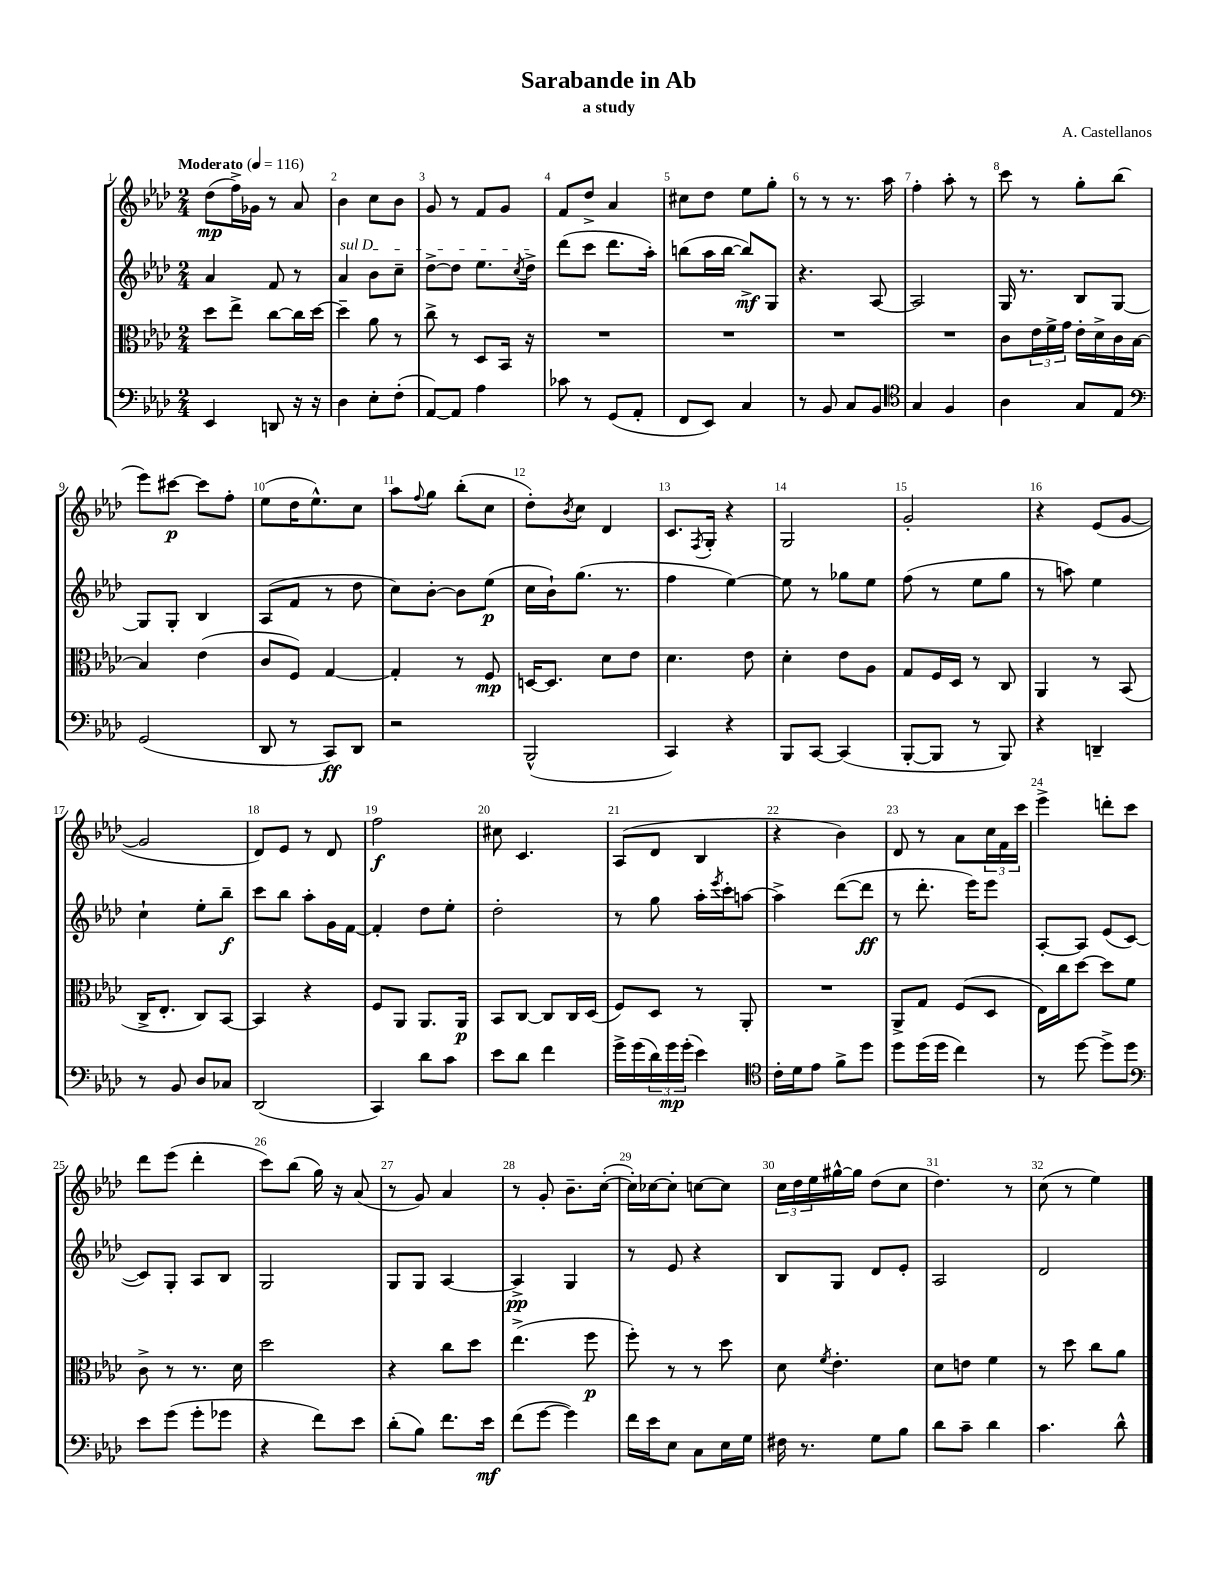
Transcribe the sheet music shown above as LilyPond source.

\header { title = "Sarabande in Ab" composer = "A. Castellanos" subtitle = "a study" }
<<
\new StaffGroup <<
\new Staff = "s0" {
    \clef treble \key aes \major \numericTimeSignature \time 2/4 \tempo "Moderato" 4 = 116
    des''8\mp( f''16->) ges'16 r8 aes'8 |
    bes'4 c''8 bes'8 |
    g'8 r8 f'8 g'8 |
    f'8 des''8-> aes'4 |
    cis''8 des''8 ees''8 g''8-. |
    r8 r8 r8. aes''16 |
    f''4-. aes''8-. r8 |
    c'''8 r8 g''8-. bes''8( |
    ees'''8) cis'''8~\p cis'''8 f''8-. |
    ees''8( des''16 ees''8.-^) c''8 |
    aes''8 \appoggiatura { f''8 } g''8 bes''8-.( c''8 |
    des''8-.) \acciaccatura { bes'8 } c''8 des'4 |
    c'8. \acciaccatura { f8 } g16-. r4 |
    g2 |
    g'2-. |
    r4 ees'8( g'8~ |
    g'2 |
    des'8) ees'8 r8 des'8 |
    f''2\f |
    cis''8 c'4. |
    aes8( des'8 bes4 |
    r4 bes'4) |
    des'8 r8 aes'8 \tuplet 3/2 { c''16 f'16 c'''16 } |
    ees'''4-> d'''8-. c'''8 |
    des'''8 ees'''8( des'''4-. |
    c'''8) bes''8( g''16) r16 aes'8( |
    r8 g'8) aes'4 |
    r8 g'8-. bes'8.-- c''16~-.( |
    c''16-.) ces''16~ ces''8-. c''8~ c''8 |
    \tuplet 3/2 { c''16 des''16 ees''16 } gis''16~-^ gis''16 des''8( c''8 |
    des''4.) r8 |
    c''8( r8 ees''4) \bar "|." |
}
\new Staff = "s1" {
    \clef treble \key aes \major \numericTimeSignature \time 2/4
    aes'4 f'8 r8 |
    \once \override TextSpanner.bound-details.left.text = \markup { \italic "sul D" } aes'4\startTextSpan bes'8 c''8-- |
    des''8~-> des''8 ees''8. \acciaccatura { c''8 } des''16->\stopTextSpan |
    des'''8( c'''8 des'''8. aes''16-.) |
    b''8( aes''16 b''16~ b''8->\mf) g8 |
    r4. aes8~ |
    aes2 |
    g16 r8. bes8 g8~ |
    g8 g8-. bes4 |
    aes8( f'8 r8 des''8 |
    c''8) bes'8~-. bes'8 ees''8\p( |
    c''16 bes'16-!) g''8.( r8. |
    f''4 ees''4~) |
    ees''8 r8 ges''8 ees''8 |
    f''8( r8 ees''8 g''8 |
    r8 a''8) ees''4 |
    c''4-! ees''8-. bes''8--\f |
    c'''8 bes''8 aes''8-. g'16 f'16~ |
    f'4-. des''8 ees''8-. |
    des''2-. |
    r8 g''8 aes''16-. \acciaccatura { ees'''8 } c'''16-. a''8~ |
    a''4-> des'''8~( des'''8\ff |
    r8 des'''8.-. ees'''16) ees'''8 |
    aes8~-. aes8 ees'8( c'8~ |
    c'8) g8-. aes8 bes8 |
    g2 |
    g8 g8 aes4~ |
    aes4->\pp g4 |
    r8 ees'8 r4 |
    bes8 g8 des'8 ees'8-. |
    aes2 |
    des'2 \bar "|." |
}
\new Staff = "s2" {
    \clef alto \key aes \major \numericTimeSignature \time 2/4
    des''8 ees''8-> c''8~ c''16 des''16~ |
    des''4-- aes'8 r8 |
    c''8-> r8 des8 bes,16 r16 |
    R2 |
    R2 |
    R2 |
    R2 |
    c'8 \tuplet 3/2 { ees'16 f'16-> g'16 } ees'16-. des'16-> c'16 bes16~ |
    bes4 ees'4( |
    c'8 f8) g4~ |
    g4-. r8 f8\mp |
    d16~ d8. des'8 ees'8 |
    des'4. ees'8 |
    des'4-. ees'8 aes8 |
    g8 f16 des16 r8 c8 |
    aes,4 r8 bes,8( |
    c16-> ees8.-. c8) bes,8~ |
    bes,4 r4 |
    f8 aes,8 aes,8. aes,16\p |
    bes,8 c8~ c8 c16 des16( |
    f8) des8 r8 aes,8-. |
    R2 |
    aes,8-> g8 f8( des8 |
    ees16) c''16 des''8~ des''8 f'8 |
    c'8-> r8 r8. des'16 |
    des''2 |
    r4 c''8 des''8 |
    ees''4.->( f''8\p |
    f''8-.) r8 r8 des''8 |
    des'8 \acciaccatura { f'8 } ees'4.-. |
    des'8 e'8 f'4 |
    r8 des''8 c''8 aes'8 \bar "|." |
}
\new Staff = "s3" {
    \clef bass \key aes \major \numericTimeSignature \time 2/4
    ees,4 d,8 r16 r16 |
    des4 ees8-. f8-.( |
    aes,8~) aes,8 aes4 |
    ces'8 r8 g,8( aes,8-. |
    f,8 ees,8) c4 |
    r8 bes,8 c8 bes,8 |
    \clef tenor g4 f4 |
    aes4 g8 ees8 |
    \clef bass g,2( |
    des,8 r8 c,8\ff) des,8 |
    r2 |
    bes,,2-^( |
    c,4) r4 |
    bes,,8 c,8~ c,4( |
    bes,,8~-. bes,,8 r8 bes,,8) |
    r4 d,4-- |
    r8 bes,8 des8 ces8 |
    des,2( |
    c,4) des'8 c'8 |
    ees'8 des'8 f'4 |
    g'16-> g'16( \tuplet 3/2 { des'16) g'16\mp g'16-.( } ees'4) |
    \clef tenor c'16-. des'16 ees'8 f'8-> des''8 |
    des''8 des''16( des''16 c''4) |
    r8 des''8~ des''8-> des''8 |
    \clef bass ees'8 g'8( g'8-. ges'8 |
    r4 f'8) ees'8 |
    des'8-.( bes8) f'8. ees'16\mf |
    f'8( g'8~ g'4) |
    f'16 ees'16 ees8 c8 ees16 g16 |
    fis16 r8. g8 bes8 |
    des'8 c'8-- des'4 |
    c'4. des'8-^ \bar "|." |
}
>>
>>
\layout { \context { \Score \override BarNumber.break-visibility = ##(#f #t #t) barNumberVisibility = #all-bar-numbers-visible } }
